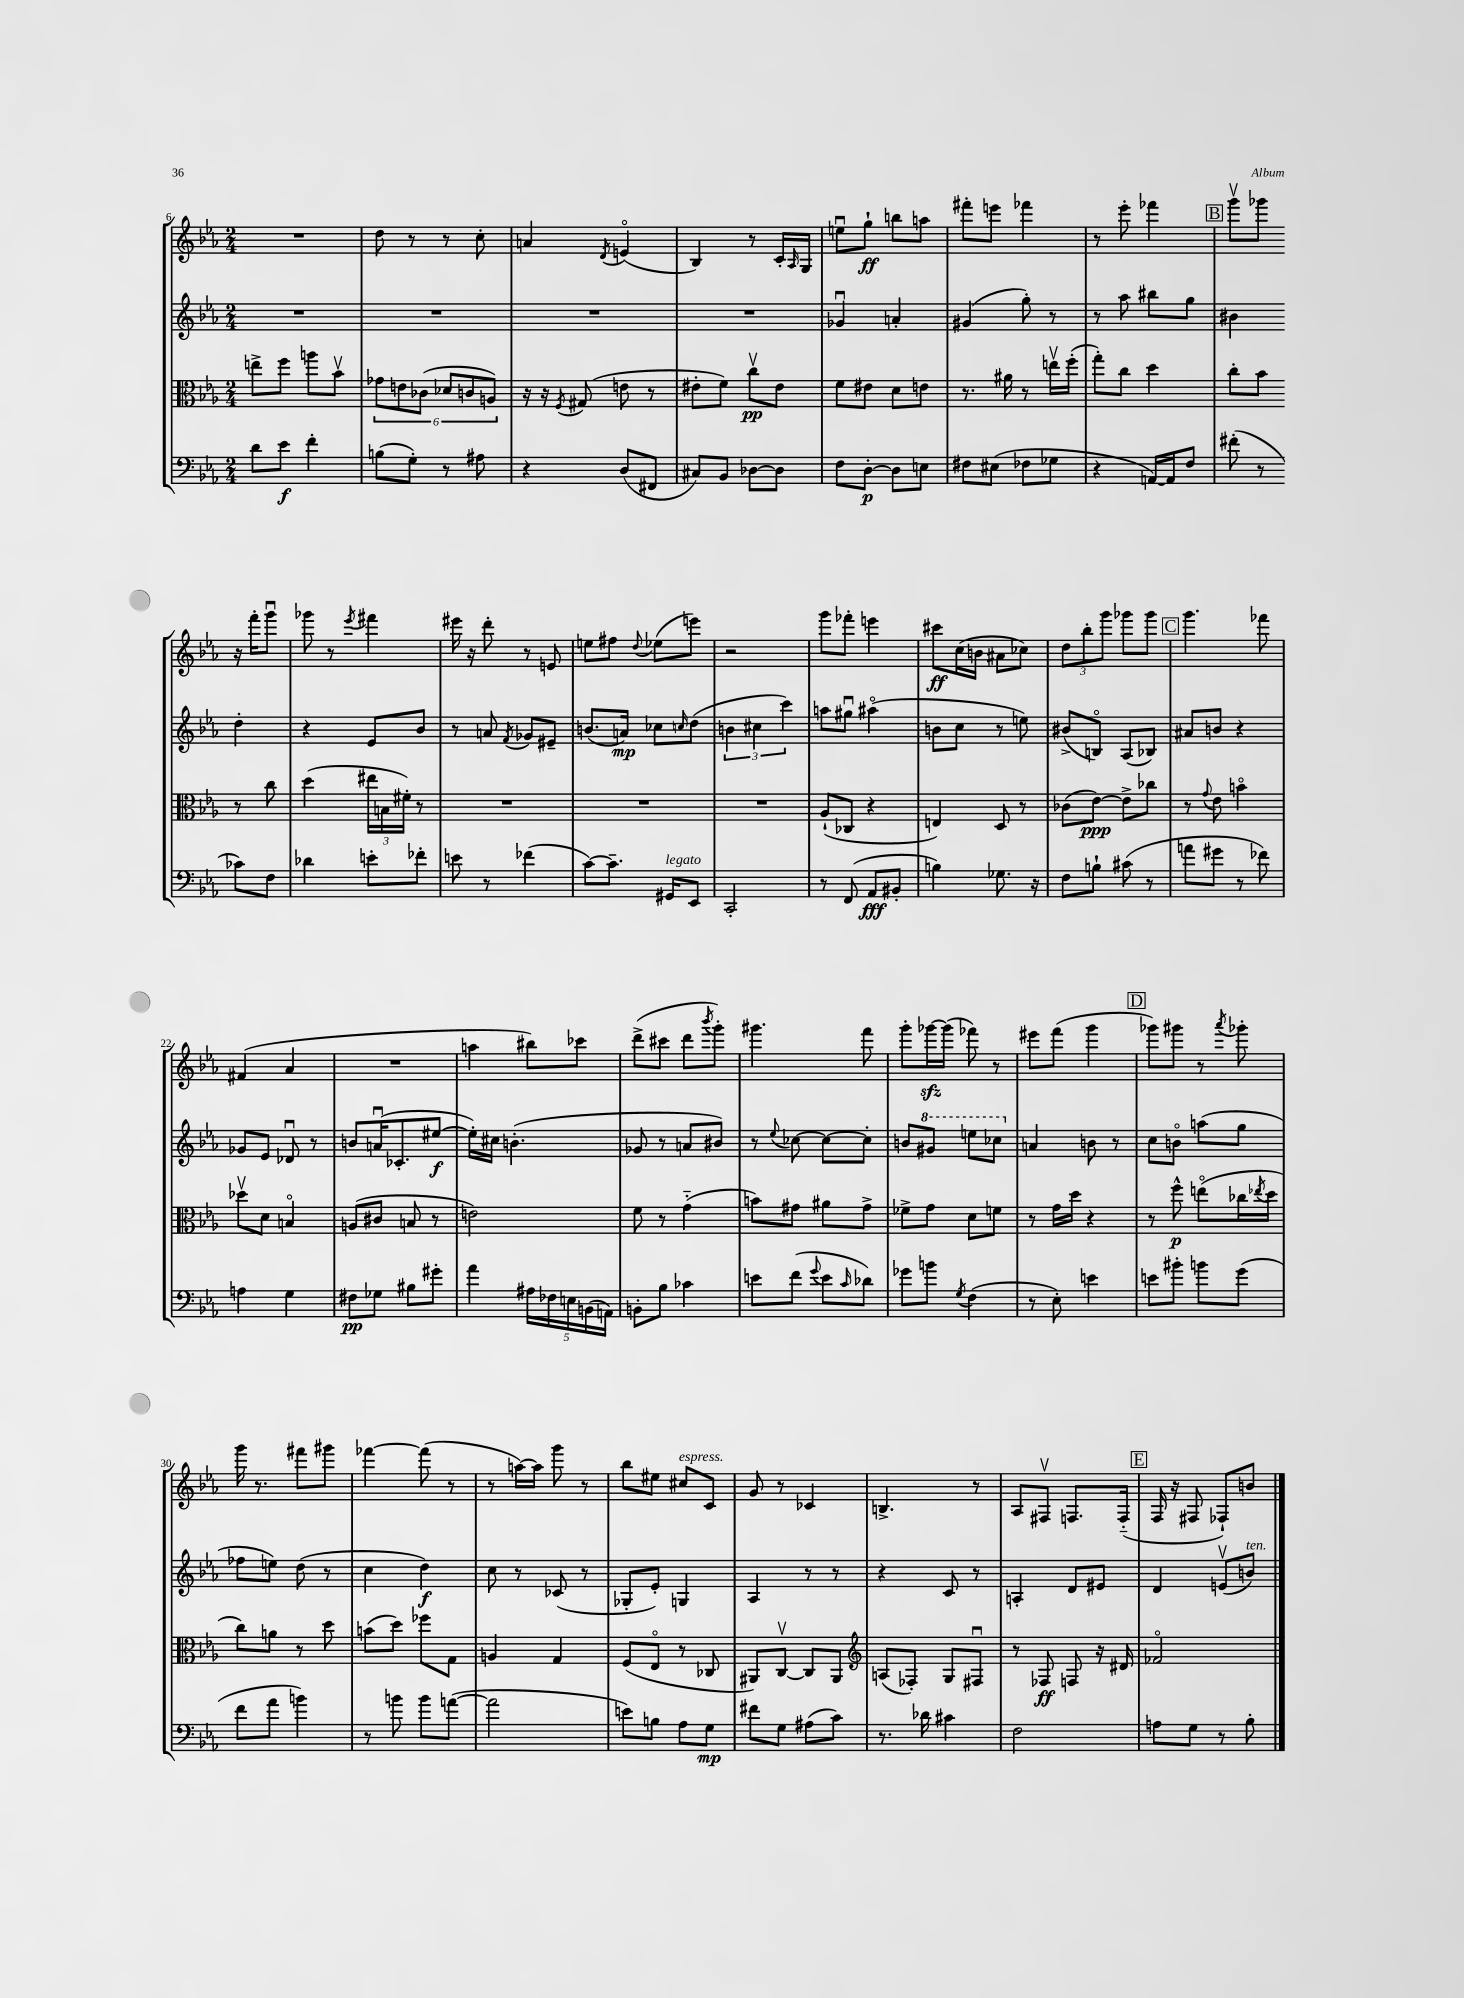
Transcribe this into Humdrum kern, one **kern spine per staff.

**kern	**dynam	**kern	**dynam	**kern	**dynam	**kern	**dynam
*part4	*part4	*part3	*part3	*part2	*part2	*part1	*part1
*staff4	*staff4	*staff3	*staff3	*staff2	*staff2	*staff1	*staff1
*clefF4	*	*clefC3	*	*clefG2	*	*clefG2	*
*k[b-e-a-]	*	*k[b-e-a-]	*	*k[b-e-a-]	*	*k[b-e-a-]	*
*M2/4	*	*M2/4	*	*M2/4	*	*M2/4	*
=6	=6	=6	=6	=6	=6	=6	=6
8d\L	.	8een^\L	.	2r	.	2r	.
8e-\J	f	8ff\J	.	.	.	.	.
4f'\	.	8aan\L	.	.	.	.	.
.	.	8b-v\J	.	.	.	.	.
=7	=7	=7	=7	=7	=7	=7	=7
(8Bn\L	.	12g-X\L	.	2r	.	8dd\	.
.	.	12en\	.	.	.	.	.
8G'\J)	.	.	.	.	.	8r	.
.	.	(12c-X\J	.	.	.	.	.
8r	.	12d-X/L	.	.	.	8r	.
.	.	12cn/	.	.	.	.	.
8A#X\	.	.	.	.	.	8cc'\	.
.	.	12An/J)	.	.	.	.	.
=8	=8	=8	=8	=8	=8	=8	=8
4r	.	16r	.	2r	.	4an/	.
.	.	16r	.	.	.	.	.
.	.	8qF/	.	.	.	.	.
.	.	(8G#X/	.	.	.	.	.
.	.	.	.	.	.	8qd/	.
(8D/L	.	8en\	.	.	.	(4en/	.
8FF#X/J	.	8r	.	.	.	.	.
=9	=9	=9	=9	=9	=9	=9	=9
8C#X/L)	.	8e#X'\L	.	2r	.	4B-/)	.
8BB-/J	.	8f\J)	.	.	.	.	.
[8D-X\L	.	8ccv\L	pp	.	.	8r	.
8D-\J]	.	8e#\J	.	.	.	16c'/LL	.
.	.	.	.	.	.	16qqA-/	.
.	.	.	.	.	.	16G/JJ	.
=10	=10	=10	=10	=10	=10	=10	=10
8F\L	.	8f\L	.	4g-Xu/	.	8eenu\L	.
[8D'\J	p	8e#X\J	.	.	.	8gg`\J	ff
8D\L]	.	8d\L	.	4an'/	.	8bbn\L	.
8En\J	.	8en\J	.	.	.	8aan\J	.
=11	=11	=11	=11	=11	=11	=11	=11
8F#X\L	.	8.r	.	(4g#X/	.	8fff#X'\L	.
(8E#X\J	.	.	.	.	.	8eeen\J	.
.	.	16a#X\	.	.	.	.	.
8F-X\L	.	8r	.	8gg'\)	.	4fff-X\	.
8G-X\J	.	16eenv\LL	.	8r	.	.	.
.	.	(16ff'\JJ	.	.	.	.	.
=12	=12	=12	=12	=12	=12	=12	=12
4r	.	8gg'\L)	.	8r	.	8r	.
.	.	8cc\J	.	8aa-\	.	8eee-'\	.
[16AAn/LL)	.	4dd\	.	8bb#X\L	.	4fff-X\	.
16AA/J]	.	.	.	.	.	.	.
8F/J	.	.	.	8gg\J	.	.	.
!!LO:REH:place=s1:t=B
=13	=13	=13	=13	=13	=13	=13	=13
(8f#X'\	.	8cc'\L	.	4b#X\	.	8gggv\L	.
8r	.	8b-\J	.	.	.	8ggg-X\J	.
8c-X\L)	.	8r	.	4dd'\	.	16r	.
.	.	.	.	.	.	16fff'\KL	.
8F\J	.	8cc\	.	.	.	8ggg-u\J	.
!!LO:LB:g=z
=14	=14	=14	=14	=14	=14	=14	=14
4d-X\	.	(4dd\	.	4r	.	8ggg-X\	.
.	.	.	.	.	.	8r	.
.	.	.	.	.	.	8qeee-/	.
8en'\L	.	24ee#X\LL	.	8e-/L	.	4fff#X\	.
.	.	24Bn\	.	.	.	.	.
.	.	24f#X'\JJ)	.	.	.	.	.
8f-X'\J	.	8r	.	8b-/J	.	.	.
=15	=15	=15	=15	=15	=15	=15	=15
8en\	.	2r	.	8r	.	16eee#X\	.
.	.	.	.	.	.	16r	.
8r	.	.	.	8an/	.	8ddd'\	.
.	.	.	.	8qf/	.	.	.
(4f-X\	.	.	.	8g-X/L	.	8r	.
.	.	.	.	8e#X~/J	.	8en/	.
=16	=16	=16	=16	=16	=16	=16	=16
[8c\L)	.	2r	.	(8.bn/L	.	8een\L	.
8.c~\J]	.	.	.	.	.	8ff#X\J	.
.	.	.	.	16an/Jk)	mp	.	.
.	.	.	.	.	.	8qqdd/	.
.	.	.	.	8cc-X\L	.	(8ee-X\L	.
!LO:TX:a:i:t=legato	!	!	!	!	!	!	!
16GG#X/KL	.	.	.	.	.	.	.
.	.	.	.	16qqccn/	.	.	.
8EE-/J	.	.	.	(8dd\J	.	8eeen\J)	.
=17	=17	=17	=17	=17	=17	=17	=17
2CC'/	.	2r	.	6bn\	.	2r	.
.	.	.	.	6cc#X\	.	.	.
.	.	.	.	6ccc\)	.	.	.
=18	=18	=18	=18	=18	=18	=18	=18
8r	.	(8A-`/L	.	8aan\L	.	8ggg\L	.
(8FF/	.	8C-X/J	.	8gg#Xu\J	.	8fff-X'\J	.
8AA-/L	fff	4r	.	(4aa#X\	.	4eeen\	.
8BB#X'/J	.	.	.	.	.	.	.
=19	=19	=19	=19	=19	=19	=19	=19
4Bn\)	.	4En/)	.	8bn\L	.	8ccc#X\L	ff
.	.	.	.	8cc\J	.	(16cc\L	.
.	.	.	.	.	.	16bn\JJ	.
8.G-X\	.	8D/	.	8r	.	8a#X\L	.
.	.	8r	.	8een\)	.	8cc-X\J)	.
16r	.	.	.	.	.	.	.
=20	=20	=20	=20	=20	=20	=20	=20
8F\L	.	(8c-X\L	.	(8b#X^/L	.	12dd\L	.
.	.	.	.	.	.	12bb-'\	.
8Bn`\J	.	[8e-\J)	ppp	8Bn/J)	.	.	.
.	.	.	.	.	.	12ggg\J	.
(8c#X\	.	8e-^\L]	.	(8A-/L	.	8ggg-X\L	.
8r	.	8cc-X\J	.	8B-X/J)	.	8ggg-\J	.
!!LO:REH:place=s1:t=C
=21	=21	=21	=21	=21	=21	=21	=21
8an\L	.	8r	.	8a#X/L	.	4.ggg\	.
.	.	8qqg/	.	.	.	.	.
8g#X\J	.	8e-\	.	8bn/J	.	.	.
8r	.	4bn\	.	4r	.	.	.
8f-X\)	.	.	.	.	.	8fff-X\	.
!!LO:LB:g=z
=22	=22	=22	=22	=22	=22	=22	=22
4An\	.	8dd-Xv\L	.	8g-X/L	.	(4f#X/	.
.	.	8d\J	.	8e-/J	.	.	.
4G\	.	4Bn/	.	8d-Xu/	.	4a-/	.
.	.	.	.	8r	.	.	.
=23	=23	=23	=23	=23	=23	=23	=23
8F#X\L	pp	(8An/L	.	8bn/L	.	2r	.
8G-X\J	.	8c#X/J	.	(16anu/K	.	.	.
.	.	.	.	8.c-X'/	.	.	.
8B#X\L	.	8Bn/	.	.	.	.	.
8g#X'\J	.	8r	.	[8ee#X/J	f	.	.
=24	=24	=24	=24	=24	=24	=24	=24
4a-\	.	2en\)	.	16ee#'\LL])	.	4aan\	.
.	.	.	.	16cc#X\JJ	.	.	.
.	.	.	.	(4.bn'\	.	.	.
20A#X\LL	.	.	.	.	.	8bb#X\L)	.
20F-X\	.	.	.	.	.	.	.
20En\	.	.	.	.	.	.	.
.	.	.	.	.	.	8ccc-X\J	.
(20BBn\	.	.	.	.	.	.	.
20AAn\JJ)	.	.	.	.	.	.	.
=25	=25	=25	=25	=25	=25	=25	=25
8BBn'\L	.	8f\	.	8g-X/	.	(8ddd^\L	.
8B-\J	.	8r	.	8r	.	8ccc#X\J	.
4c-X\	.	(4g\	.	8an/L	.	8ddd\L	.
.	.	.	.	.	.	8qbbb-/	.
.	.	.	.	8b#X/J)	.	8ggg'\J)	.
=26	=26	=26	=26	=26	=26	=26	=26
8en\L	.	8bn\L)	.	8r	.	4.ggg#X\	.
.	.	.	.	8qqee-/	.	.	.
(8f\J	.	8g#X\J	.	[8cc-X\	.	.	.
8qqg/	.	.	.	.	.	.	.
8e\L	.	8a#X\L	.	8cc-\L_	.	.	.
16qqc/	.	.	.	.	.	.	.
8d-X\J)	.	8g#^\J	.	8cc-'\J]	.	8fff\	.
=27	=27	=27	=27	=27	=27	=27	=27
8g-X\L	.	8f-X^\L	.	8bn/L	.	8ggg'\L	.
*	*	*	*	*8va	*	*	*
8bn\J	.	8g\J	.	8gg#X/J	.	[16ggg-Xzz\L	.
.	.	.	.	.	.	(16ggg-\JJ]	.
8qG/	.	.	.	.	.	.	.
(4F\	.	8d\L	.	8eeen\L	.	8fff-X\)	.
.	.	8fn\J	.	8ccc-X\J	.	8r	.
=28	=28	=28	=28	=28	=28	=28	=28
*	*	*	*	*X8va	*	*	*
8r	.	8r	.	4an/	.	8eee#X\L	.
8E-'\)	.	16g\LL	.	.	.	(8fff\J	.
.	.	16dd\JJ	.	.	.	.	.
4en\	.	4r	.	8bn\	.	4ggg\	.
.	.	.	.	8r	.	.	.
!!LO:REH:place=s1:t=D
=29	=29	=29	=29	=29	=29	=29	=29
8en\L	.	8r	.	8cc\L	.	8ggg-X\L)	.
8b#X'\J	.	8ff^^\	p	8bn\J	.	8ggg#X\J	.
8bn\L	.	(8een\L	.	(8aan\L	.	8r	.
.	.	.	.	.	.	8qaaa-/	.
(8g\J	.	16cc-X\L	.	8gg\J	.	8ggg-X'\	.
.	.	8qee-X/	.	.	.	.	.
.	.	16dd\JJ	.	.	.	.	.
!!LO:LB:g=z
=30	=30	=30	=30	=30	=30	=30	=30
8f\L	.	8cc\L)	.	8ff-X\L	.	16ggg\	.
.	.	.	.	.	.	8.r	.
8a-\J	.	8an\J	.	8een\J)	.	.	.
4bn\)	.	8r	.	(8dd\	.	8fff#X\L	.
.	.	8dd\	.	8r	.	8ggg#X\J	.
=31	=31	=31	=31	=31	=31	=31	=31
8r	.	(8bn\L	.	4cc\	.	[4fff-X\	.
8bn\	.	8dd\J)	.	.	.	.	.
8b\L	.	8ff-X\L	.	4dd\)	f	(8fff-\]	.
([8an\J	.	8G\J	.	.	.	8r	.
=32	=32	=32	=32	=32	=32	=32	=32
2a\]	.	4An/	.	8cc\	.	8r	.
.	.	.	.	8r	.	[16aan\LL)	.
.	.	.	.	.	.	16aa\JJ]	.
.	.	4G/	.	(8c-X/	.	8ggg\	.
.	.	.	.	8r	.	8r	.
=33	=33	=33	=33	=33	=33	=33	=33
8en\L)	.	(8F/L	.	8G-X'/L	.	8bb-\L	.
8Bn\J	.	8E-/J	.	8e-'/J)	.	8ee#X\J	.
!	!	!	!	!	!	!LO:TX:a:i:t=espress.	!
8A-\L	.	8r	.	4Gn/	.	8cc#X/L	.
8G\J	mp	8C-X/	.	.	.	8c/J	.
=34	=34	=34	=34	=34	=34	=34	=34
8f#X\L	.	8AA#X/L)	.	4A-/	.	8g/	.
8G\J	.	[8Cv/J	.	.	.	8r	.
(8A#X\L	.	8C/L]	.	8r	.	4c-X/	.
8c\J)	.	8AA#/J	.	8r	.	.	.
=35	=35	=35	=35	=35	=35	=35	=35
*	*	*clefG2	*	*	*	*	*
8.r	.	(8An/L	.	4r	.	4.Bn^/	.
.	.	8F-X'/J)	.	.	.	.	.
16d-X\	.	.	.	.	.	.	.
4c#X\	.	8G/L	.	8c/	.	.	.
.	.	8F#Xu/J	.	8r	.	8r	.
=36	=36	=36	=36	=36	=36	=36	=36
2F\	.	8r	.	4An'/	.	8A-/L	.
.	.	8F-X/	ff	.	.	8F#Xv/J	.
.	.	8Fn/	.	8d/L	.	8.Fn/L	.
.	.	16r	.	8e#X/J	.	.	.
.	.	16d#X/	.	.	.	(16F/Jk	.
!!LO:REH:place=s1:t=E
=37	=37	=37	=37	=37	=37	=37	=37
8An\L	.	2f-X/	.	4d/	.	16F/	.
.	.	.	.	.	.	16r	.
8G\J	.	.	.	.	.	8F#X/	.
8r	.	.	.	(8env/L	.	8F-X`/L)	.
!	!	!	!	!LO:TX:a:i:t=ten.	!	!	!
8B-'\	.	.	.	8bn/J)	.	8bn/J	.
==	==	==	==	==	==	==	==
*-	*-	*-	*-	*-	*-	*-	*-
